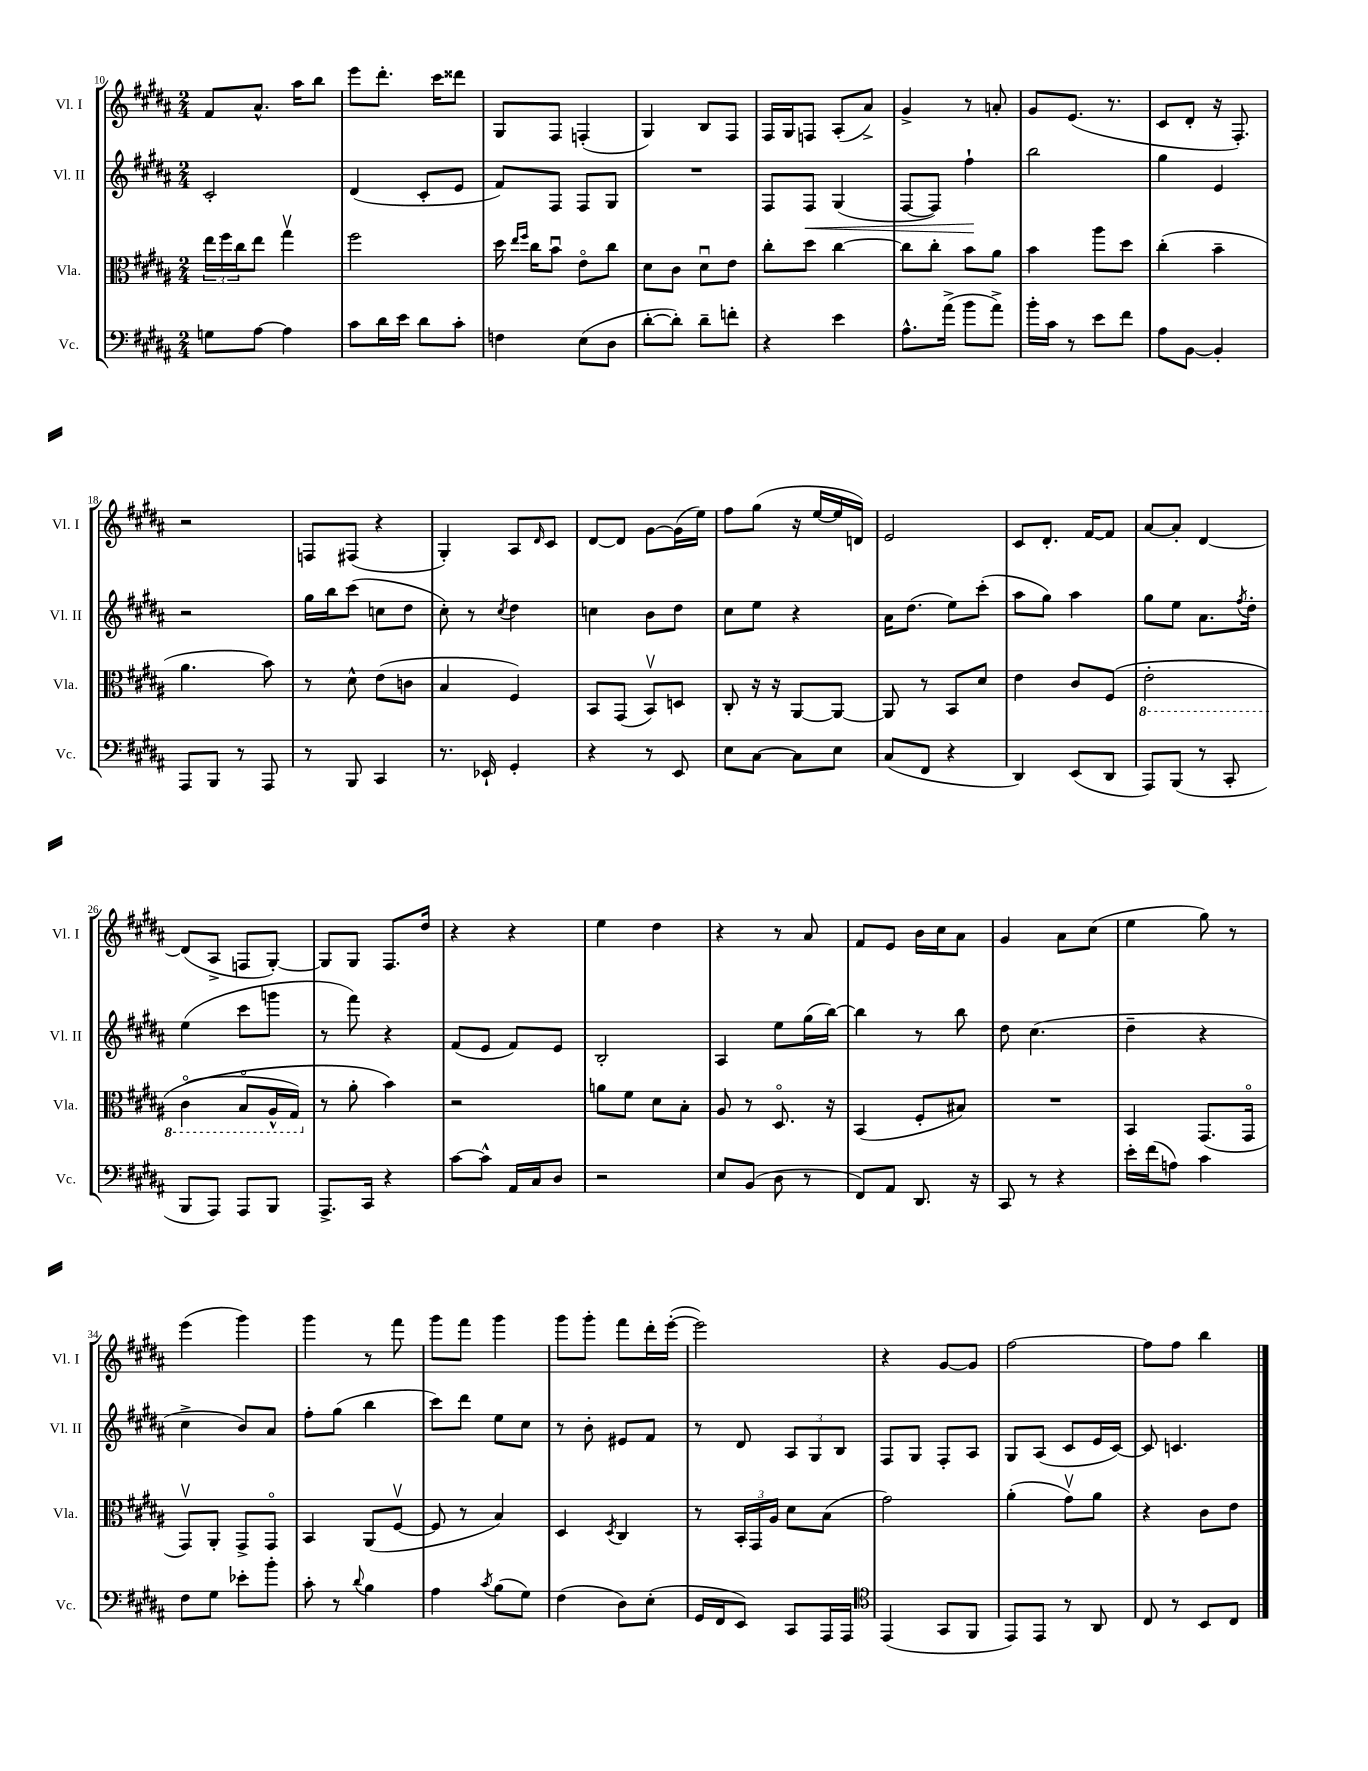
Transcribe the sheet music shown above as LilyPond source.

<<
\new StaffGroup <<
\new Staff = "s0" \with { instrumentName = "Vl. I" shortInstrumentName = "Vl. I" } {
    \clef treble \key b \major \numericTimeSignature \time 2/4
    fis'8 ais'8.-^ ais''16 b''8 |
    e'''8 dis'''8.-. cis'''16 disis'''8 |
    gis8 fis8 f4-.( |
    gis4) b8 fis8 |
    fis16 gis16 f8 ais8-.( ais'8->) |
    gis'4-> r8 a'8-. |
    gis'8 e'8.( r8. |
    cis'8 dis'8-. r16 fis8.-.) |
    r2 |
    f8 fis8( r4 |
    gis4-.) ais8 \grace { dis'16 } cis'8 |
    dis'8~ dis'8 gis'8~ gis'16( e''16) |
    fis''8 gis''8( r16 e''16~ e''16 d'16) |
    e'2 |
    cis'8 dis'8.-. fis'16~ fis'8 |
    ais'8~ ais'8-. dis'4~ |
    dis'8( ais8-> f8 gis8~-.) |
    gis8 gis8 fis8. dis''16 |
    r4 r4 |
    e''4 dis''4 |
    r4 r8 ais'8 |
    fis'8 e'8 b'16 cis''16 ais'8 |
    gis'4 ais'8 cis''8( |
    e''4 gis''8) r8 |
    e'''4( gis'''4) |
    gis'''4 r8 fis'''8 |
    gis'''8 fis'''8 gis'''4 |
    gis'''8 gis'''8-. fis'''8 dis'''16-. e'''16~-.( |
    e'''2) |
    r4 gis'8~ gis'8 |
    fis''2~ |
    fis''8 fis''8 b''4 \bar "|." |
}
\new Staff = "s1" \with { instrumentName = "Vl. II" shortInstrumentName = "Vl. II" } {
    \clef treble \key b \major \numericTimeSignature \time 2/4
    cis'2-. |
    dis'4( cis'8-. e'8 |
    fis'8) fis8 fis8 gis8 |
    R2 |
    fis8 fis8\< gis4( |
    fis8~ fis8) fis''4-!\! |
    b''2 |
    gis''4 e'4 |
    r2 |
    gis''16 b''16 cis'''8( c''8 dis''8 |
    cis''8-.) r8 \acciaccatura { cis''8 } dis''4 |
    c''4 b'8 dis''8 |
    cis''8 e''8 r4 |
    ais'16 dis''8.( e''8) cis'''8-.( |
    ais''8 gis''8) ais''4 |
    gis''8 e''8 ais'8. \acciaccatura { fis''8 } dis''16-. |
    e''4( cis'''8 g'''8 |
    r8 fis'''8) r4 |
    fis'8( e'8 fis'8) e'8 |
    b2-. |
    ais4 e''8 gis''16( b''16~) |
    b''4 r8 b''8 |
    dis''8 cis''4.( |
    dis''4-- r4 |
    cis''4-> b'8) ais'8 |
    fis''8-. gis''8( b''4 |
    cis'''8) dis'''8 e''8 cis''8 |
    r8 b'8-. eis'8 fis'8 |
    r8 dis'8 \tuplet 3/2 { ais8 gis8 b8 } |
    fis8 gis8 fis8-. ais8 |
    gis8 ais8( cis'8 e'16 cis'16~) |
    cis'8 c'4. \bar "|." |
}
\new Staff = "s2" \with { instrumentName = "Vla." shortInstrumentName = "Vla." } {
    \clef alto \key b \major \numericTimeSignature \time 2/4
    \tuplet 3/2 { e''16 fis''16 cis''16 } e''8 gis''4\upbow |
    fis''2 |
    dis''16 \grace { e''16 fis''16 } cis''16 b'8\downbow e'8\flageolet cis''8 |
    dis'8 cis'8 dis'8\downbow e'8 |
    cis''8-. dis''8 cis''4~ |
    cis''8 cis''8-. b'8 ais'8 |
    b'4 ais''8 dis''8 |
    cis''4-.( b'4-- |
    ais'4. b'8) |
    r8 dis'8-^ e'8( c'8 |
    b4 fis4) |
    b,8 gis,8( b,8\upbow) d8 |
    cis8-. r16 r16 ais,8~ ais,8~ |
    ais,8 r8 b,8 dis'8 |
    e'4 cis'8 fis8\( |
    \ottava #-1 e2-. |
    cis4\flageolet( b,8\flageolet ais,16-^ gis,16) \ottava #0 |
    r8 ais'8-. b'4\) |
    r2 |
    a'8 fis'8 dis'8 b8-. |
    ais8 r8 dis8.\flageolet r16 |
    b,4( fis8-. bis8) |
    R2 |
    b,4 gis,8.( gis,16\flageolet |
    gis,8\upbow) ais,8-. gis,8-> gis,8\flageolet |
    b,4 ais,8( fis8~\upbow |
    fis8 r8 b4) |
    dis4 \acciaccatura { dis8 } cis4 |
    r8 \tuplet 3/2 { b,16-. gis,16 ais16 } dis'8 b8( |
    gis'2) |
    ais'4-.( gis'8\upbow) ais'8 |
    r4 cis'8 e'8 \bar "|." |
}
\new Staff = "s3" \with { instrumentName = "Vc." shortInstrumentName = "Vc." } {
    \clef bass \key b \major \numericTimeSignature \time 2/4
    g8 ais8~ ais4 |
    cis'8 dis'16 e'16 dis'8 cis'8-. |
    f4 e8( dis8 |
    dis'8~-. dis'8-.) dis'8-- f'8-. |
    r4 e'4 |
    ais8.-^ ais'16->( b'8 ais'8->) |
    b'16-. cis'16 r8 e'8 fis'8 |
    ais8 b,8~ b,4-. |
    ais,,8 b,,8 r8 ais,,8 |
    r8 b,,8 cis,4 |
    r8. ees,16-! gis,4-. |
    r4 r8 e,8 |
    e8 cis8~ cis8 e8 |
    cis8( fis,8 r4 |
    dis,4) e,8( dis,8 |
    ais,,8) b,,8( r8 cis,8-. |
    b,,8 ais,,8) ais,,8 b,,8 |
    ais,,8.-> cis,16 r4 |
    cis'8~ cis'8-^ ais,16 cis16 dis8 |
    r2 |
    e8 b,8( dis8 r8 |
    fis,8) ais,8 dis,8. r16 |
    cis,8 r8 r4 |
    e'16-. fis'16( a8) cis'4 |
    fis8 gis8 ees'8-. b'8-. |
    cis'8-. r8 \appoggiatura { dis'8 } b4 |
    ais4 \acciaccatura { cis'8 } b8( gis8) |
    fis4( dis8) e8-.( |
    gis,16 fis,16 e,8) cis,8 ais,,16 ais,,16 |
    \clef tenor e,4( gis,8 fis,8 |
    e,8) e,8 r8 ais,8 |
    cis8 r8 b,8 cis8 \bar "|." |
}
>>
>>
\layout { \context { \Score currentBarNumber = #10 } }
